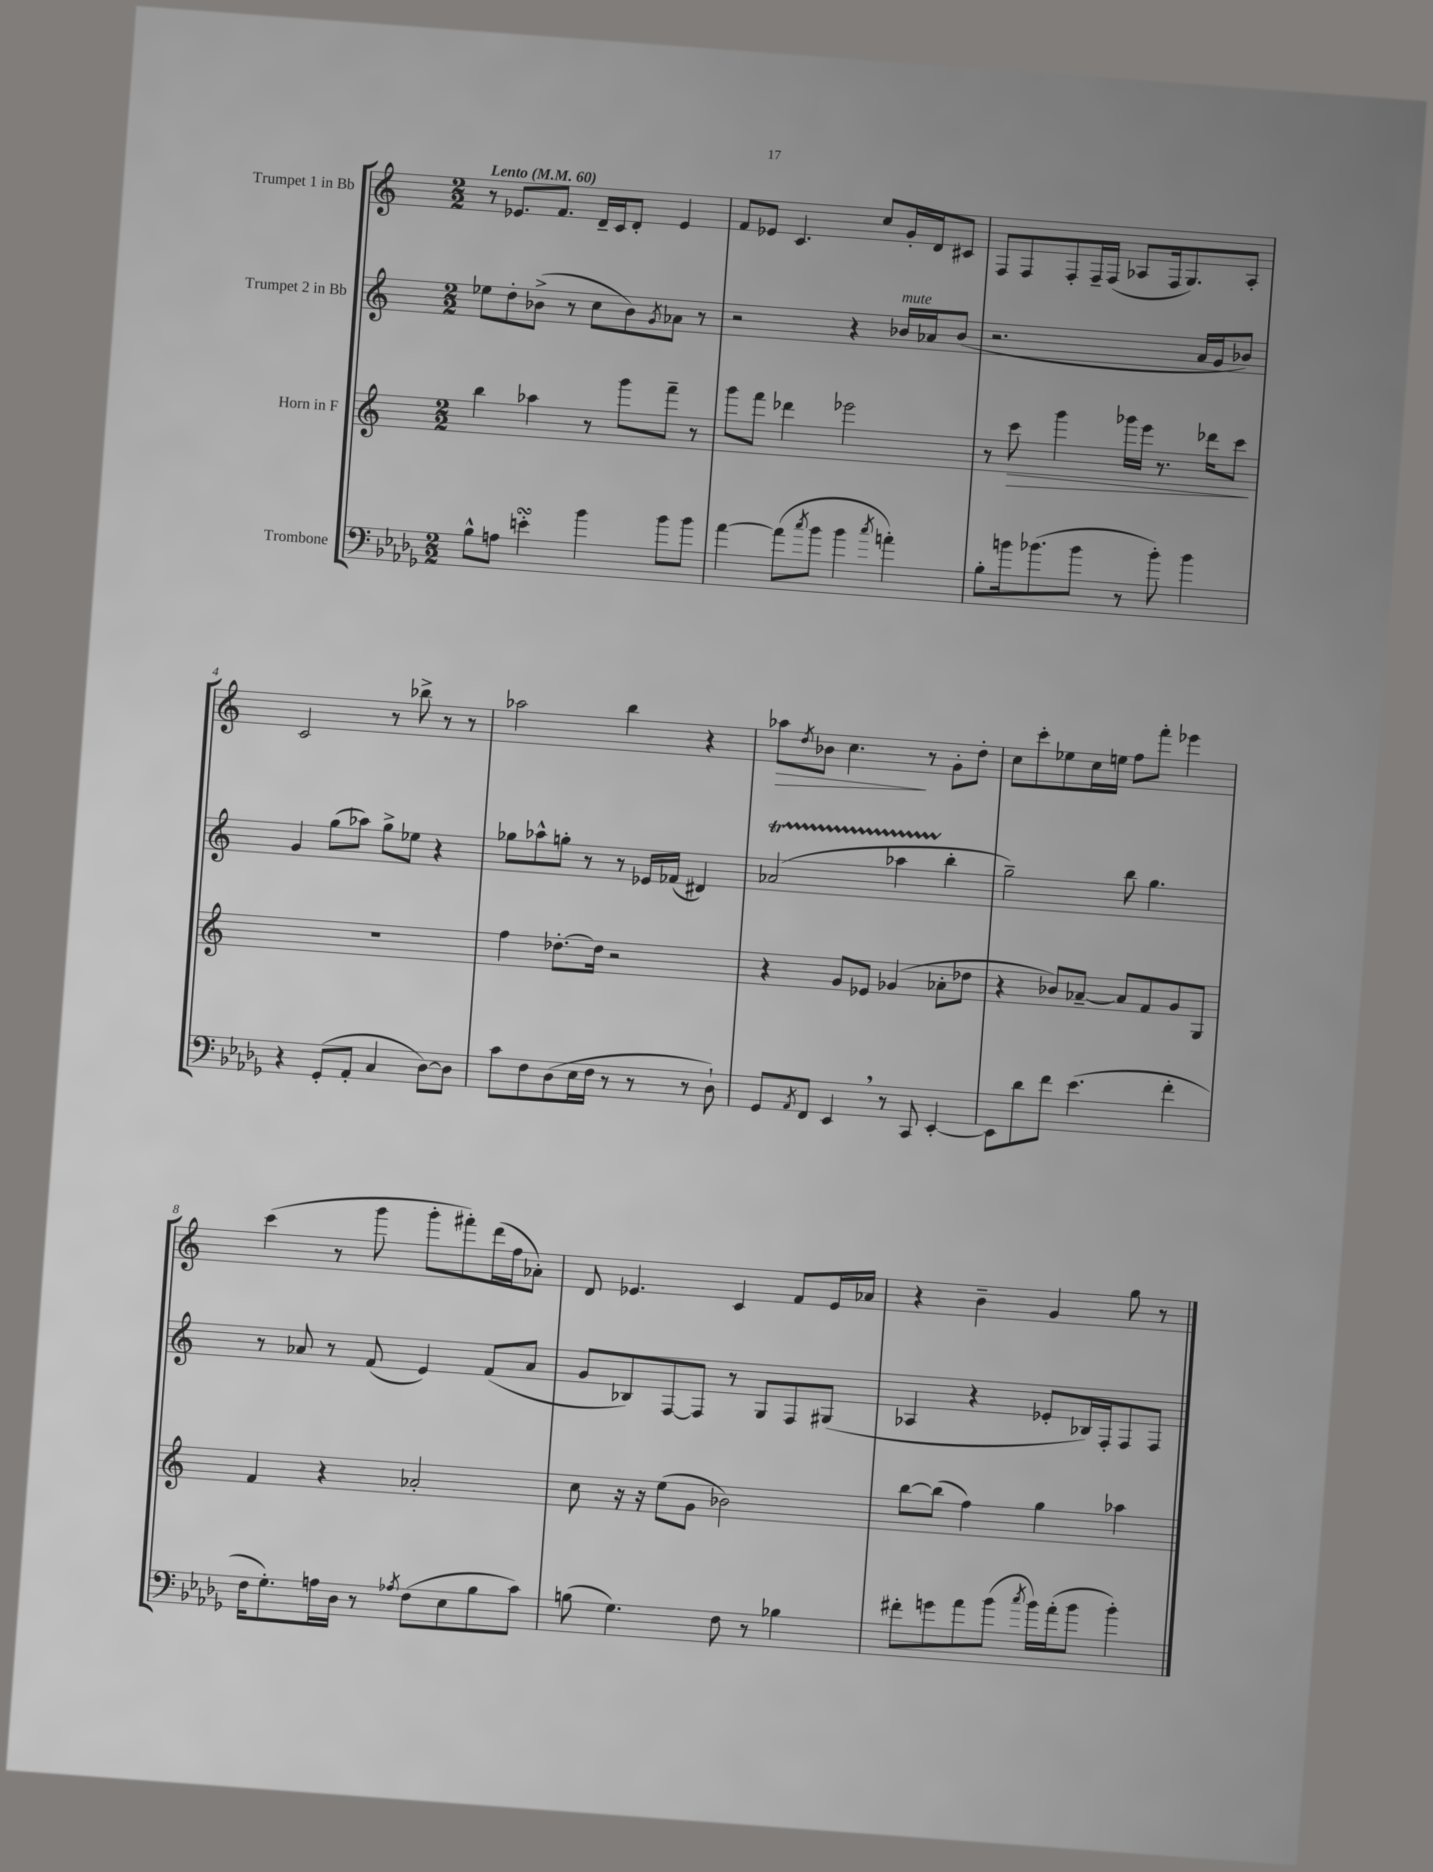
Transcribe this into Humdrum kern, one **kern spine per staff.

**kern	**kern	**dynam	**kern	**kern	**dynam
*part4	*part3	*part3	*part2	*part1	*part1
*staff4	*staff3	*staff3	*staff2	*staff1	*staff1
*I"Trombone	*I"Horn in F	*	*I"Trumpet 2 in Bb	*I"Trumpet 1 in Bb	*
*clefF4	*clefG2	*	*clefG2	*clefG2	*
*k[b-e-a-d-g-]	*k[]	*	*k[]	*k[]	*
*M2/2	*M2/2	*	*M2/2	*M2/2	*
*MM60	*MM60	*	*MM60	*MM60	*
=1	=1	=1	=1	=1	=1
!	!	!	!	!LO:TX:a:B:t=Lento	!
8B-^^\L	4bb\	.	8ee-X\L	8r	.
8An\J	.	.	8dd'\	8.e-X/L	.
4ensSsS'\	4aa-X\	.	(8b-X^\J	.	.
.	.	.	.	8.f/J	.
.	.	.	8r	.	.
4b-\	8r	.	8cc\L	16d~/LL	.
.	.	.	.	16c/J	.
.	8ggg\L	.	8b-\)	8d'/J	.
.	.	.	8qg/	.	.
8b-\L	8fff~\J	.	8a-X\J	4e-/	.
8b-\J	8r	.	8r	.	.
=2	=2	=2	=2	=2	=2
[4a-\	8ggg\L	.	2r	8f/L	.
.	8fff\J	.	.	8e-X/J	.
(8a-\L]	4ddd-X\	.	.	4.c/	.
8qcc/	.	.	.	.	.
8b-\J	.	.	.	.	.
4b-\	2eee-X\	.	4r	.	.
.	.	.	.	8cc/L	.
8qcc/	.	.	.	.	.
!	!	!	!LO:TX:a:i:t=mute	!	!
4an'\)	.	.	16b-X/LL	16g'/L	.
.	.	.	16a-X/J	16d/J	.
.	.	.	(8b-/J	8c#X/J	.
=3	=3	=3	=3	=3	=3
8B-'\L	8r	.	2.r	8F/L	.
!	!	!LO:HP:b	!	!	!
16bn\k	8ccc\	>	.	8F/	.
(8.b-X\	.	.	.	.	.
.	4ggg\	.	.	8F'/	.
8b-\J	.	.	.	16F~/L	.
.	.	.	.	(16F/JJ	.
8r	16ggg-X\LL	.	.	8A-X/L	.
.	16eee\JJ	.	.	.	.
8b-'\)	8.r	.	.	16F/k	.
.	.	.	.	8.G/)	.
4b-\	.	.	16a/LL	.	.
.	16ddd-X\KL	.	16g/J	.	.
.	8ccc\J	.	8b-X/J)	8A-'/J	.
.	.	]	.	.	.
!!LO:LB:g=z
=4	=4	=4	=4	=4	=4
4r	1r	.	4g/	2c/	.
(8GG-'/L	.	.	(8gg\L	.	.
8AA-'/J	.	.	8aa-X\J)	.	.
4C/	.	.	8gg^\L	8r	.
.	.	.	8ee-X\J	8bb-X^\	.
[8D-\L)	.	.	4r	8r	.
8D-\J]	.	.	.	8r	.
=5	=5	=5	=5	=5	=5
8c\L	4ff\	.	8gg-X\L	2aa-X\	.
8F\	.	.	8aa-X^^\	.	.
(8D-\	[8.dd-X'\L	.	8ggn'\J	.	.
16E-\L	.	.	8r	.	.
16F\JJ	16dd-\Jk]	.	.	.	.
8r	2r	.	8r	4bb\	.
8r	.	.	16e-X/LL	.	.
.	.	.	(16f-X/JJ	.	.
8r	.	.	4d#X/)	4r	.
8D-`\)	.	.	.	.	.
=6	=6	=6	=6	=6	=6
!	!	!	!	!	!LO:HP:b
8GG-/L	4r	.	(2a-XT/	8aa-X\L	>
8qAA-/	.	.	.	8qdd/	.
8FF/J	.	.	.	8b-X\J	.
4EE-,/	8g/L	.	.	4.cc\	.
.	8e-X/J	.	.	.	.
8r	(4g-X/	.	4aa-XTTT\	.	.
8CC/	.	.	.	8r	]
[4EE-'/	8a-X'\L	.	4bb'\	8g'\L	.
.	8dd-X\J	.	.	8dd'\J	.
=7	=7	=7	=7	=7	=7
8EE-\L]	4r	.	2gg~\)	8cc\L	.
8d-\	.	.	.	8ccc'\	.
8f\J	8b-X/L)	.	.	8ee-X\	.
(4.e-\	[8a-X~/J	.	.	16cc\L	.
.	.	.	.	16een\JJ	.
.	8a-/L]	.	8bb\	8ff\L	.
.	8f/	.	4.gg\	8fff'\J	.
4f'\	8g/	.	.	4eee-X\	.
.	8G/J	.	.	.	.
!!LO:LB:g=z
=8	=8	=8	=8	=8	=8
16F\KL	4f/	.	8r	(4ccc\	.
8.G-'\)	.	.	.	.	.
.	.	.	8a-X/	.	.
16An\L	4r	.	8r	8r	.
16D-\JJ	.	.	.	.	.
8r	.	.	(8f/	8ggg\	.
8qA-X/	.	.	.	.	.
(8F\L	2a-X'/	.	4e/)	8ggg'\L	.
8E-\	.	.	.	8fff#X'\)	.
8B-\	.	.	(8f/L	(16ddd\L	.
.	.	.	.	16ff\J	.
8c\J)	.	.	8a-/J	8a-X'\J)	.
=9	=9	=9	=9	=9	=9
(8Bn\	8cc\	.	8g/L	8d/	.
4.G-\)	16r	.	8B-X/)	4.e-X/	.
.	16r	.	.	.	.
.	(8ee\L	.	[8F/	.	.
.	8g\J	.	8F/J]	.	.
8F\	2b-X\)	.	8r	4c/	.
8r	.	.	8G/L	.	.
4B-X\	.	.	8F/	8f/L	.
.	.	.	(8G#X/J	16e-/L	.
.	.	.	.	16a-X/JJ	.
=10	=10	=10	=10	=10	=10
8f#X'\L	[8bb\L	.	4A-X/	4r	.
8gn\	(8bb\J]	.	.	.	.
8a-\	4ff\)	.	4r	4b~\	.
(8b-\J	.	.	.	.	.
8qcc/	.	.	.	.	.
16b-\LL)	4gg\	.	8e-X'/L	4g/	.
(16a-'\J	.	.	.	.	.
8b-\J	.	.	16B-X/L)	.	.
.	.	.	16F'/J	.	.
4b-'\)	4aa-X\	.	8F/	8gg\	.
.	.	.	8F/J	8r	.
==	==	==	==	==	==
*-	*-	*-	*-	*-	*-
